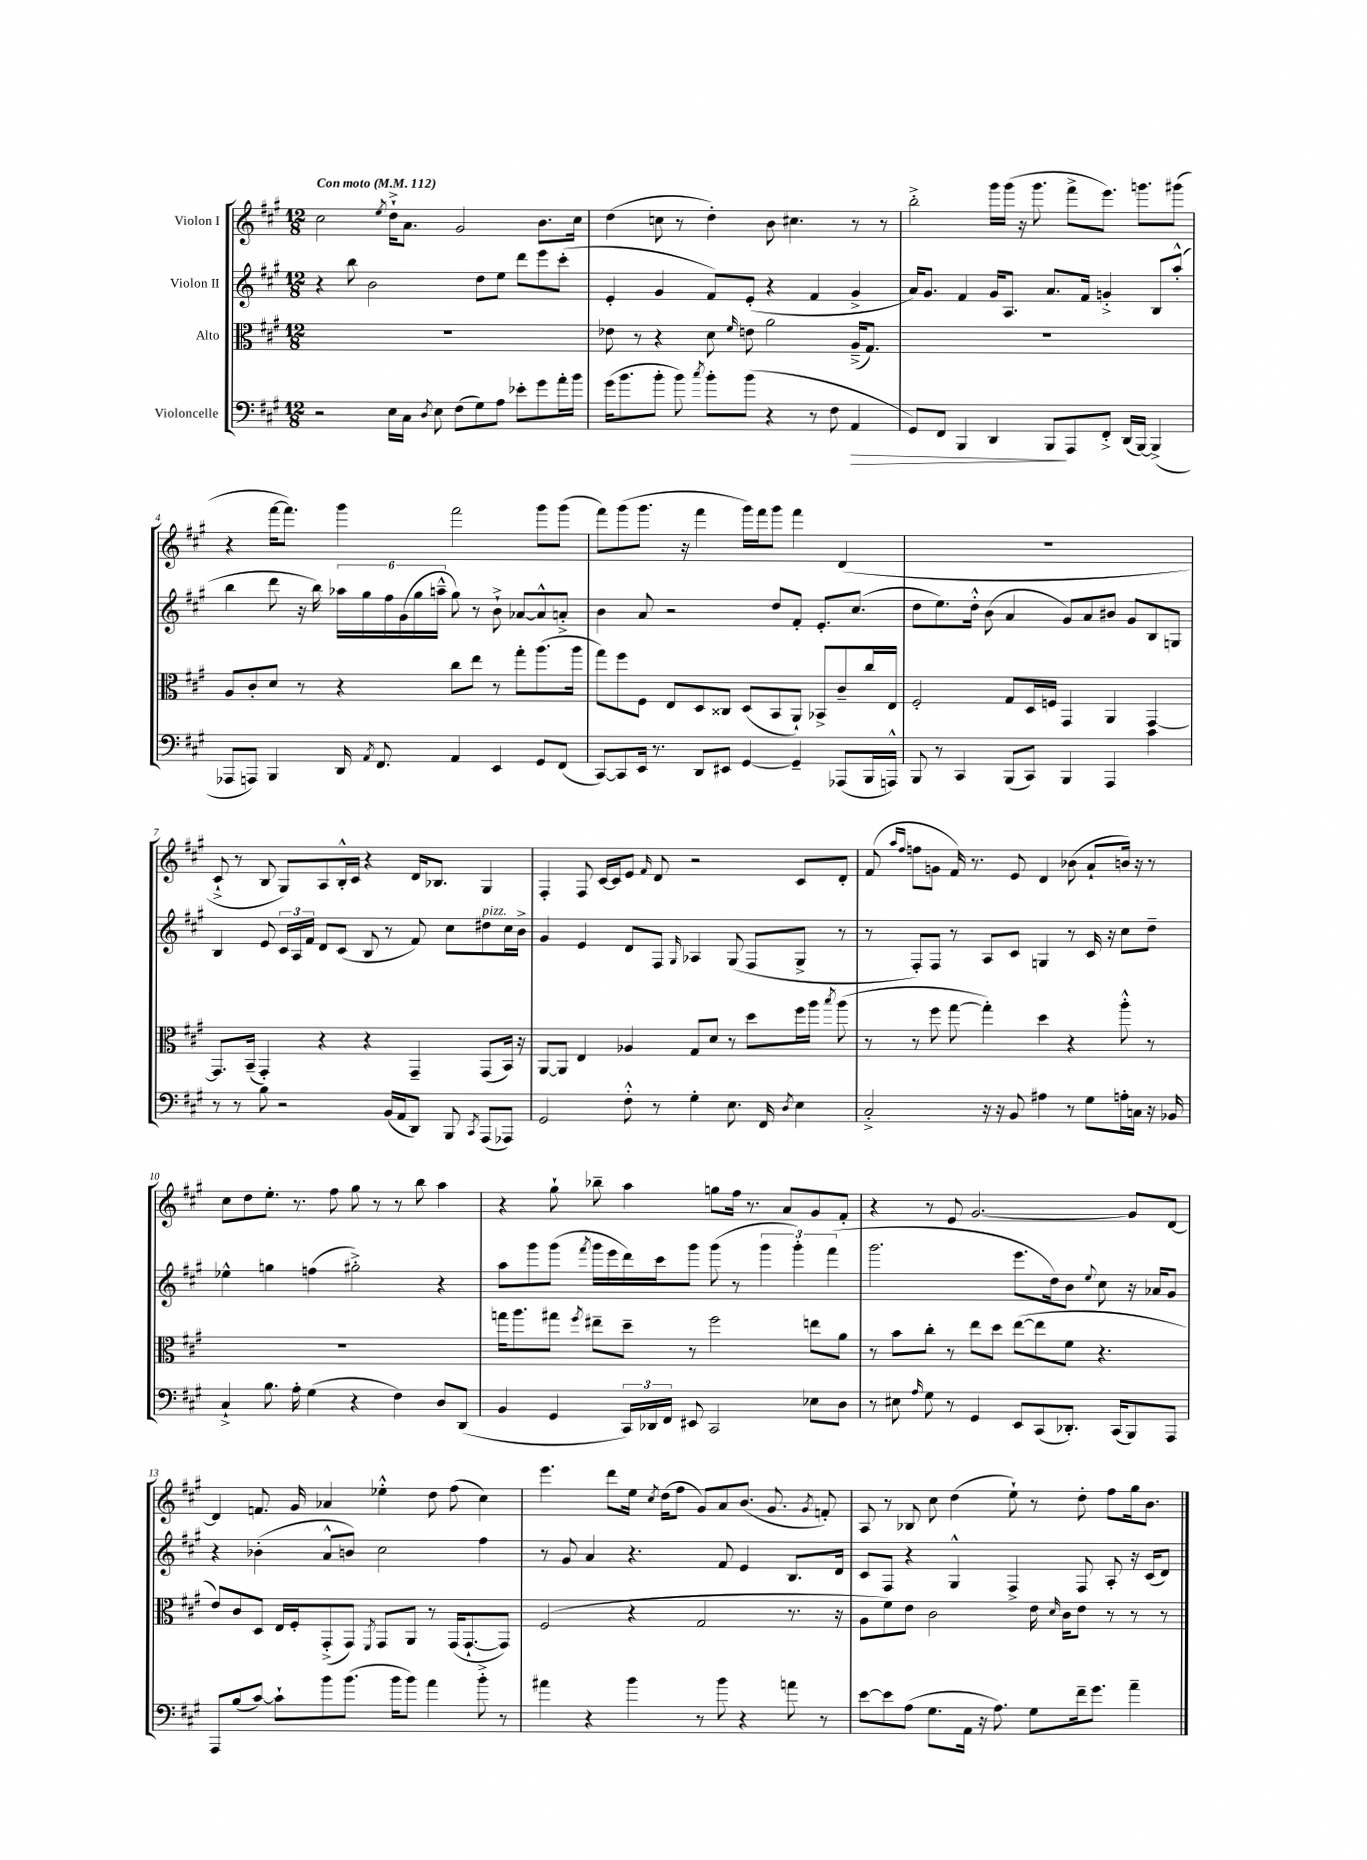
<<
\new StaffGroup <<
\new Staff = "s0" \with { instrumentName = "Violon I" } {
    \clef treble \key a \major \numericTimeSignature \time 12/8 \tempo "Con moto" 4 = 112
    \autoBeamOff cis''2 \acciaccatura { e''8 } d''16[-!-> a'8.] gis'2 b'8.[ cis''16] |
    d''4( c''8 r8 d''4-.) b'8 cis''4. r8 r8 |
    b''2-.-> gis'''16[ gis'''16]( r16 gis'''8. fis'''8[-> e'''8.]) g'''8.[ gis'''8]( |
    r4 fis'''16[~ fis'''8.]) gis'''4 fis'''2 gis'''8[ gis'''8]( |
    fis'''8[) gis'''8( gis'''8.] r16 fis'''4 gis'''16[) fis'''16 gis'''8] fis'''4 d'4( |
    R1. |
    cis'8-!-> r8 b8 gis8[) a8 b16-.-^ cis'16] r4 d'16[ bes8.] gis4 |
    fis4-. fis8 cis'16[~ cis'16 e'8] \grace { fis'16 } d'8 r2 cis'8[ d'8]-. |
    fis'8( \grace { a''16[ fis''16] } f''8[ g'8] fis'16) r8. e'8 d'4 bes'8( a'8[-! b'16]) r16 r8 |
    cis''8[ d''8 e''8.]-. r8. fis''8 gis''8 r8 r8 b''8 a''4 |
    r4 gis''8-! bes''8-- a''4 g''8[ fis''16] r8. a'8[ gis'8 fis'8]-. |
    r4 r8 e'8 gis'2.~ gis'8[ d'8]~ |
    d'4 f'8. gis'16 aes'4 ees''4-.-^ d''8 fis''8( cis''4) |
    e'''4. d'''8[ e''16] \acciaccatura { cis''8 } d''16[( fis''8] gis'8[) a'8 b'8.]( gis'8. \acciaccatura { gis'8 } f'8-.) |
    a8 r8 bes8 cis''8 d''4( e''8-!) r8 d''8-. fis''8[ gis''16 b'8.] \bar "|." |
}
\new Staff = "s1" \with { instrumentName = "Violon II" } {
    \clef treble \key a \major \numericTimeSignature \time 12/8
    \autoBeamOff r4 b''8 b'2 d''8[ e''8] d'''8[ e'''8 cis'''8]-.( |
    e'4-. gis'4 fis'8[) e'8]-.( r4 fis'4 gis'4-> |
    a'16[) gis'8.] fis'4 gis'16[ a8.] a'8.[ fis'16] g'4-.-> b8[ a''8]-.-^( |
    b''4 d'''8 r16 b''16) \tuplet 6/4 { aes''16[ gis''16 fis''16 gis'16( gis''16 a''16]---^ } gis''8) r8 b'8-!-> aes'8[~ aes'8-^ a'8]-.-> |
    b'4 a'8 r2 d''8[ fis'8]-. e'8.[-. cis''8.]( |
    d''8[ e''8.) d''16]-.-^ b'8( a'4 gis'8[) a'8 bis'8] gis'8[ b8 g8] |
    b4 e'8 \tuplet 3/2 { cis'16[ a16 fis'16] } d'8[ cis'8]( b8 r8 fis'8) cis''8[ dis''8^\markup { \italic "pizz." } cis''16 b'16]-> |
    gis'4 e'4 d'8[ fis8] \grace { gis16 } aes4 gis8( fis8[ gis8]-> r8 |
    r8 fis8[-.) fis8] r8 a8[ cis'8] g4 r8 cis'16 r16 cis''8[ d''8]-- |
    ees''4-^ g''4 f''4( gis''2-.->) r4 |
    a''8[ gis'''8 gis'''8]( \acciaccatura { fis'''8 } gis'''16[ e'''16 d'''16) cis'''16 gis'''8] gis'''8( r8 \tuplet 3/2 { gis'''4 gis'''4-.) fis'''4( } |
    gis'''2. e'''8.[ d''16) b'8] \appoggiatura { e''8 } cis''8 r16 aes'16[ gis'8] |
    r4 bes'4-.( a'8[-^ b'8]) cis''2 fis''4 |
    r8 gis'8 a'4 r4. fis'8 e'4 b8.[ d'16] |
    cis'8[ fis8] r4 gis4-^ fis4-> fis8 a8-. r16 cis'16[( d'8]) \bar "|." |
}
\new Staff = "s2" \with { instrumentName = "Alto" } {
    \clef alto \key a \major \numericTimeSignature \time 12/8
    \autoBeamOff R1. |
    ees'8 r8 r4 d'8 \grace { fis'16 } e'8 a'2 a16[--->( gis8.]) |
    R1. |
    a8[ cis'8-. d'8] r8 r4 cis''8[ e''8] r8 gis''8[-. a''8.( a''16] |
    gis''8[) fis''8 fis8] e8[ d8 cisis8] d8[( b,8 a,8]-!) bes,8[-> cis'8-- cis''16 e16] |
    fis2-. gis8[ d16 f16] gis,4 a,4 gis,4~ |
    gis,8.[ b,16]--( gis,4-.) r4 r4 gis,4-- gis,8[( b,16]) r16 |
    a,8[~ a,8] e4 aes4 gis8[ d'8] r8 d''8[ fis''16 a''16] \acciaccatura { b''8 } a''8( |
    r8 r8 fis''8 gis''8~ gis''4-.) d''4 r4 a''8-.-^ r8 |
    R1. |
    g''16[ a''8. gis''8] \acciaccatura { fis''8 } eis''8[-- d''8]-- r8 fis''2 e''8[ a'8] |
    r8 b'8[ cis''8]-. r8 e''8[ d''8] e''8[~( e''8 fis'8] r4. |
    e'8[) cis'8 d8] e16[ fis16-. gis,8-.->( gis,8]) \acciaccatura { fis,8 } gis,8[ a,8] r8 gis,16[( gis,8.~-! gis,8]) |
    fis2( r4 gis2 r8. r16 |
    a8[ fis'8) e'8] cis'2 e'16 \grace { d'16 } cis'16[ e'8] r8 r8 r8 \bar "|." |
}
\new Staff = "s3" \with { instrumentName = "Violoncelle" } {
    \clef bass \key a \major \numericTimeSignature \time 12/8
    \autoBeamOff r2 e16[ cis16] \acciaccatura { d8 } e8 fis8[( gis8) a8] ees'8[-. gis'8 a'16-. b'16] |
    gis'16[( b'8. b'8]-. b'8) \acciaccatura { cis''8 } b'8[-. b'8]( r4 r8 fis8 a,4\> |
    gis,8[) fis,8] b,,4 d,4 b,,8[\! a,,8 fis,8]-.-> d,16[( b,,16]~) b,,4->( |
    aes,,8[ a,,8]) b,,4 d,16 \acciaccatura { a,8 } fis,8. a,4 e,4 gis,8[ fis,8]( |
    cis,8[~) cis,8 e,16] r8. d,8[ eis,8] gis,4~ gis,4-- aes,,8[( b,,16 a,,16]-^) |
    b,,8 r8 cis,4 b,,8[( cis,8]) b,,4 a,,4 cis'4 |
    r8 r8 b8 r2 b,16[( a,16 d,8]) b,,8 \acciaccatura { cis,8 } a,,8[( aes,,8]) |
    gis,2 fis8-.-^ r8 gis4-. e8. fis,16 \acciaccatura { d8 } e4 |
    cis2-.-> r16 r16 b,8 ais4 r8 gis8[ a16-. c16] r16 bes,16 |
    cis4-!-> b8. a16-. gis4( r4 fis4) d8[ d,8]( |
    b,4 gis,4 \tuplet 3/2 { cis,16[) des,16 fis,16] } eis,8 cis,2 ees8[ d8] |
    r8 eis8 \grace { a16 } gis8 r8 gis,4 e,8[ cis,8( des,8.]-.) cis,16[( b,,8) a,,8] |
    a,,8[ b8( cis'8]~) cis'8[-! b'8 b'8.]( b'16[ b'8]) a'4 b'8-.-> r8 |
    ais'4 r4 b'4 r8 b'8 r4 a'8 r8 |
    e'8[~ e'8 a8]( gis8.[ a,16] r16 a8.) gis8[ fis'16-- gis'8.] a'4-- \bar "|." |
}
>>
>>
